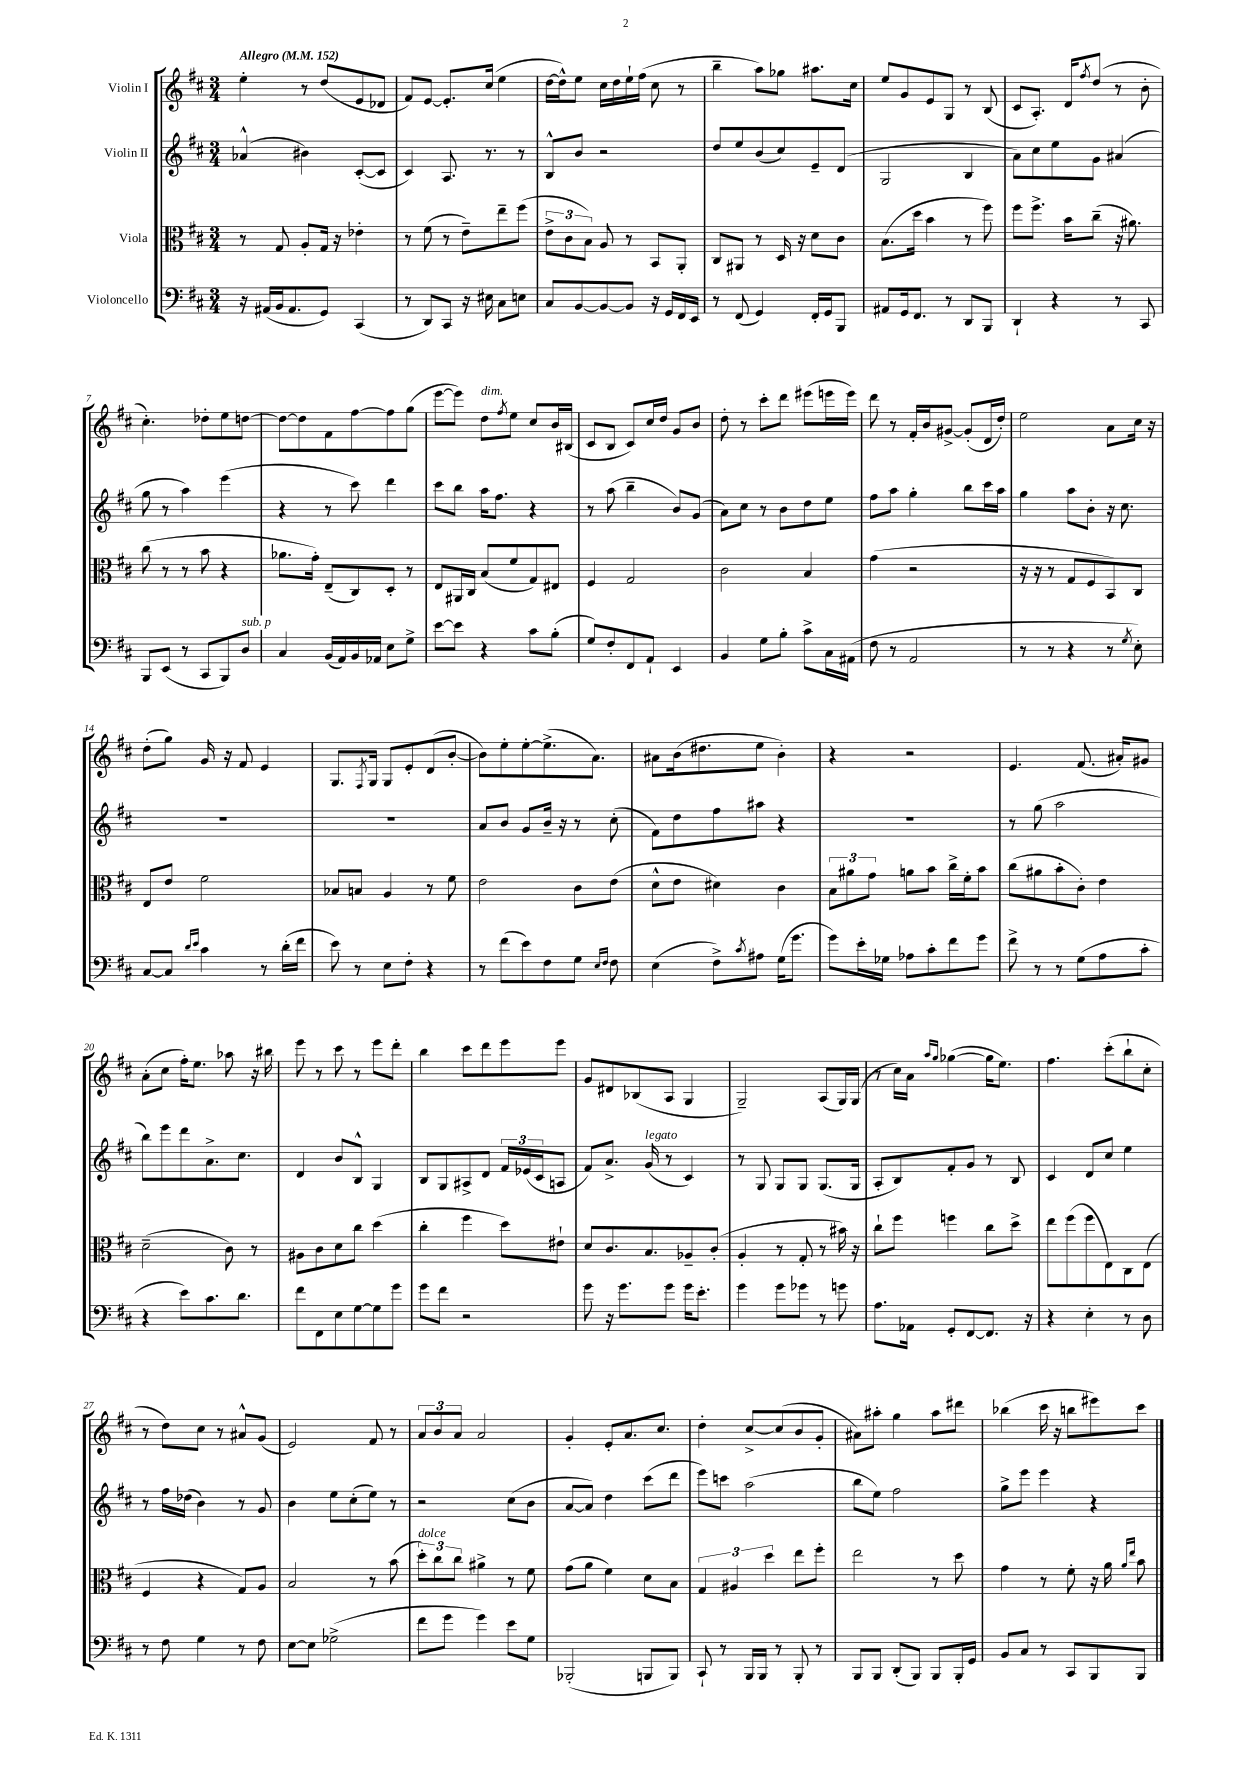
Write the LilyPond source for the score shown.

<<
\new StaffGroup <<
\new Staff = "s0" \with { instrumentName = "Violin I" } {
    \clef treble \key d \major \numericTimeSignature \time 3/4 \tempo "Allegro" 4 = 152
    e''4-. r8 d''8( e'8 des'8 |
    fis'8) e'8~ e'8.-. cis''16( e''4 |
    d''16~ d''16-^) e''8 cis''16 d''16 e''16-! fis''16( cis''8 r8 |
    b''4-- a''8) ges''8 ais''8. cis''16 |
    e''8 g'8 e'8 g8 r8 b8( |
    cis'8 a8.-.) d'16 \acciaccatura { fis''8 } d''8( r8 b'8-. |
    cis''4.-.) des''8-. e''8 d''8~ |
    d''8~ d''8 fis'8 fis''8~ fis''8 g''8( |
    e'''8~ e'''8) d''8^\markup { \italic "dim." } \acciaccatura { fis''8 } e''8 cis''8 b'16 bis16( |
    cis'8 b8 cis'8) cis''16 d''16 g'8 b'8 |
    d''8-. r8 cis'''8-. d'''8 eis'''8( e'''16 e'''16) |
    d'''8 r8 fis'16-. b'16 gis'8~-> gis'8-.( d'16 d''16-.) |
    e''2 a'8 cis''16 r16 |
    d''8-.( g''8) g'16 r16 fis'8 e'4 |
    g8. \acciaccatura { fis8 } g16 g8 e'8-. d'8( b'8~-. |
    b'8) e''8-. e''8~-. e''8.->( a'8.) |
    ais'8 b'16( dis''8. e''8 b'4-.) |
    r4 r2 |
    e'4. fis'8.( ais'16-.) gis'8 |
    a'8-.( cis''8 fis''16-.) e''8. aes''8 r16 bis''16 |
    e'''8 r8 cis'''8 r8 e'''8 d'''8-. |
    b''4 cis'''8 d'''8 e'''8 e'''8 |
    g'8 dis'8 bes8( a8 g4 |
    g2--) a8( g16) g16( |
    r8 cis''16) a'16 \grace { a''16 g''16 } ges''4~( ges''16 e''8.) |
    fis''4. cis'''8-.( b''8-! cis''8-. |
    r8 d''8) cis''8 r8 ais'8-^ g'8( |
    e'2) fis'8 r8 |
    \tuplet 3/2 { a'8 b'8 a'8 } a'2 |
    g'4-. e'8-. a'8. cis''8. |
    d''4-. cis''8~-> cis''8( b'8 g'8-. |
    ais'8) ais''8-. g''4 ais''8 dis'''8 |
    bes''4( cis'''16 r16 b''8 eis'''8) cis'''8 \bar "|." |
}
\new Staff = "s1" \with { instrumentName = "Violin II" } {
    \clef treble \key d \major \numericTimeSignature \time 3/4
    aes'4-^( bis'4) cis'8~-.( cis'8 |
    cis'4) a8. r8. r8 |
    b8-^ b'8 r2 |
    d''8 e''8 b'8( cis''8) e'8-- d'8( |
    g2 b4 |
    a'8) cis''8 e''8 g'8 ais'4( |
    g''8 r8 a''4) e'''4( |
    r4 r8 cis'''8) d'''4 |
    cis'''8 b''8 a''16 fis''8. r4 |
    r8 a''8( b''4-- b'8) g'8( |
    a'8) cis''8 r8 b'8 d''8 e''8 |
    fis''8 a''8 g''4-. b''8 cis'''16 a''16 |
    g''4 a''8 b'8-. r16 cis''8. |
    r2. |
    R2. |
    a'8 b'8 g'8 b'16-- r16 r8 cis''8-.( |
    fis'8) d''8 fis''8 ais''8 r4 |
    R2. |
    r8 g''8( a''2 |
    b''8) e'''8 d'''8 a'8.-> cis''8. |
    d'4 b'8 b8-^ g4 |
    b8 g8 ais8-> d'8 \tuplet 3/2 { fis'16 ees'16( cis'16 } a8 |
    fis'8) a'8.-> g'16^\markup { \italic "legato" }( r8 cis'4) |
    r8 g8 g8 g8 g8.( g16 |
    a8-. b8) fis'8-. g'8 r8 b8 |
    cis'4 d'8 cis''8 e''4 |
    r8 fis''16 des''16( b'4) r8 g'8 |
    b'4 e''8 cis''8-.( e''8) r8 |
    r2 cis''8( b'8 |
    a'8~ a'8) d''4 cis'''8( d'''8 |
    e'''8) c'''8 a''2( |
    b''8 e''8) fis''2 |
    g''8-> e'''8 e'''4 r4 \bar "|." |
}
\new Staff = "s2" \with { instrumentName = "Viola" } {
    \clef alto \key d \major \numericTimeSignature \time 3/4
    r8 g8 a8-. g16 r16 ees'4-. |
    r8 fis'8( r8 e'8--) e''8-- fis''8( |
    \tuplet 3/2 { e'8-> cis'8 b8) } a8 r8 b,8 a,8-. |
    cis8 ais,8 r8 d16 r16 d'8 cis'8 |
    b8.( d''16 b'4 r8 fis''8) |
    fis''8 fis''8.-> b'16 cis''8--( r16 ais'8.) |
    cis''8( r8 r8 b'8 r4 |
    aes'8. g'16-.) e8--( cis8) d8-. r8 |
    e8 ais,16 cis16 b8( fis'8 g8) eis8 |
    fis4 g2 |
    cis'2 b4 |
    g'4( r2 |
    r16 r16 r8 g8 fis8 b,8) cis8 |
    e8 e'8 fis'2 |
    bes8 b8 a4 r8 fis'8 |
    e'2 cis'8 e'8( |
    d'8-^ e'8 dis'4) cis'4 |
    \tuplet 3/2 { b8 ais'8 g'8 } a'8 b'8 cis''16-> fis'16-. b'8 |
    cis''8( ais'8 b'8-. cis'8-.) e'4 |
    d'2--( cis'8) r8 |
    ais8 cis'8 d'8 cis''8 d''4( |
    cis''4-. fis''4 d''8) eis'8-! |
    d'8 cis'8. b8. aes8-- cis'8-.( |
    a4-. r8 g8-. r8 bis'16) r16 |
    cis''8-! fis''8 f''4 cis''8 d''8-> |
    e''8 fis''8( fis''8 e8) cis8 e8( |
    fis4 r4 g8) a8 |
    b2 r8 b'8( |
    \tuplet 3/2 { d''8-.^\markup { \italic "dolce" }) cis''8 cis''8 } ais'4-> r8 fis'8 |
    g'8( a'8 fis'4) d'8 b8 |
    \tuplet 3/2 { g4 ais4 d''4 } e''8 fis''8-. |
    e''2 r8 d''8 |
    g'4 r8 fis'8-. r16 a'16 \grace { a'16 e''16 } b'8 \bar "|." |
}
\new Staff = "s3" \with { instrumentName = "Violoncello" } {
    \clef bass \key d \major \numericTimeSignature \time 3/4
    r16 ais,16( b,16 ais,8. g,8) cis,4( |
    r8 d,8) cis,8 r16 eis16 cis8 e8 |
    cis8 b,8~ b,8~ b,8 r16 g,16 fis,16 e,16 |
    r8 fis,8( g,4) fis,16-. g,16 b,,8 |
    ais,8 g,16 fis,8. r8 d,8 b,,8 |
    d,4-! r4 r8 cis,8 |
    b,,8 e,8( r8 cis,8 b,,8) d8^\markup { \italic "sub. p" } |
    cis4 b,16( a,16) b,16 aes,16 e8 g8-> |
    e'8~ e'8 r4 cis'8 b8-.( |
    g8) fis8-. fis,8 a,8-! e,4 |
    b,4 g8 b8-. cis'8-> cis16 ais,16( |
    fis8 r8 a,2 |
    r8 r8 r4 r8 \acciaccatura { g8 } e8-.) |
    cis8~ cis8 \grace { d'16 e'16 } cis'4 r8 d'16-.( fis'16 |
    e'8) r8 e8 fis8-. r4 |
    r8 fis'8( e'8) fis8 g8 \grace { e16 fis16 } fis8 |
    e4( fis8->) \acciaccatura { cis'8 } ais8 g16( g'8. |
    g'8) e'16-. ges16 aes8 cis'8-. fis'8 g'8 |
    fis'8-> r8 r8 g8( a8 cis'8-. |
    r4 e'8) cis'8. d'8. |
    fis'8 fis,8 e8 g8~ g8 g'8 |
    g'8 fis'8 r2 |
    g'8 r16 g'8. g'8 g'16 e'8.-. |
    g'4 g'8 ges'8 r8 g'8 |
    a8. aes,16 g,8-. fis,8~ fis,8. r16 |
    r4 e4-. r8 d8 |
    r8 fis8 g4 r8 fis8 |
    e8~ e8 ges2->( |
    fis'8 g'8 g'4) e'8 g8 |
    bes,,2-.( b,,8 b,,8) |
    cis,8-! r8 b,,16 b,,16 r8 b,,8-. r8 |
    b,,8 b,,8 d,8-.( b,,8) b,,8 b,,16-. g,16 |
    b,8 cis8 r8 cis,8 b,,8 b,,8 \bar "|." |
}
>>
>>
